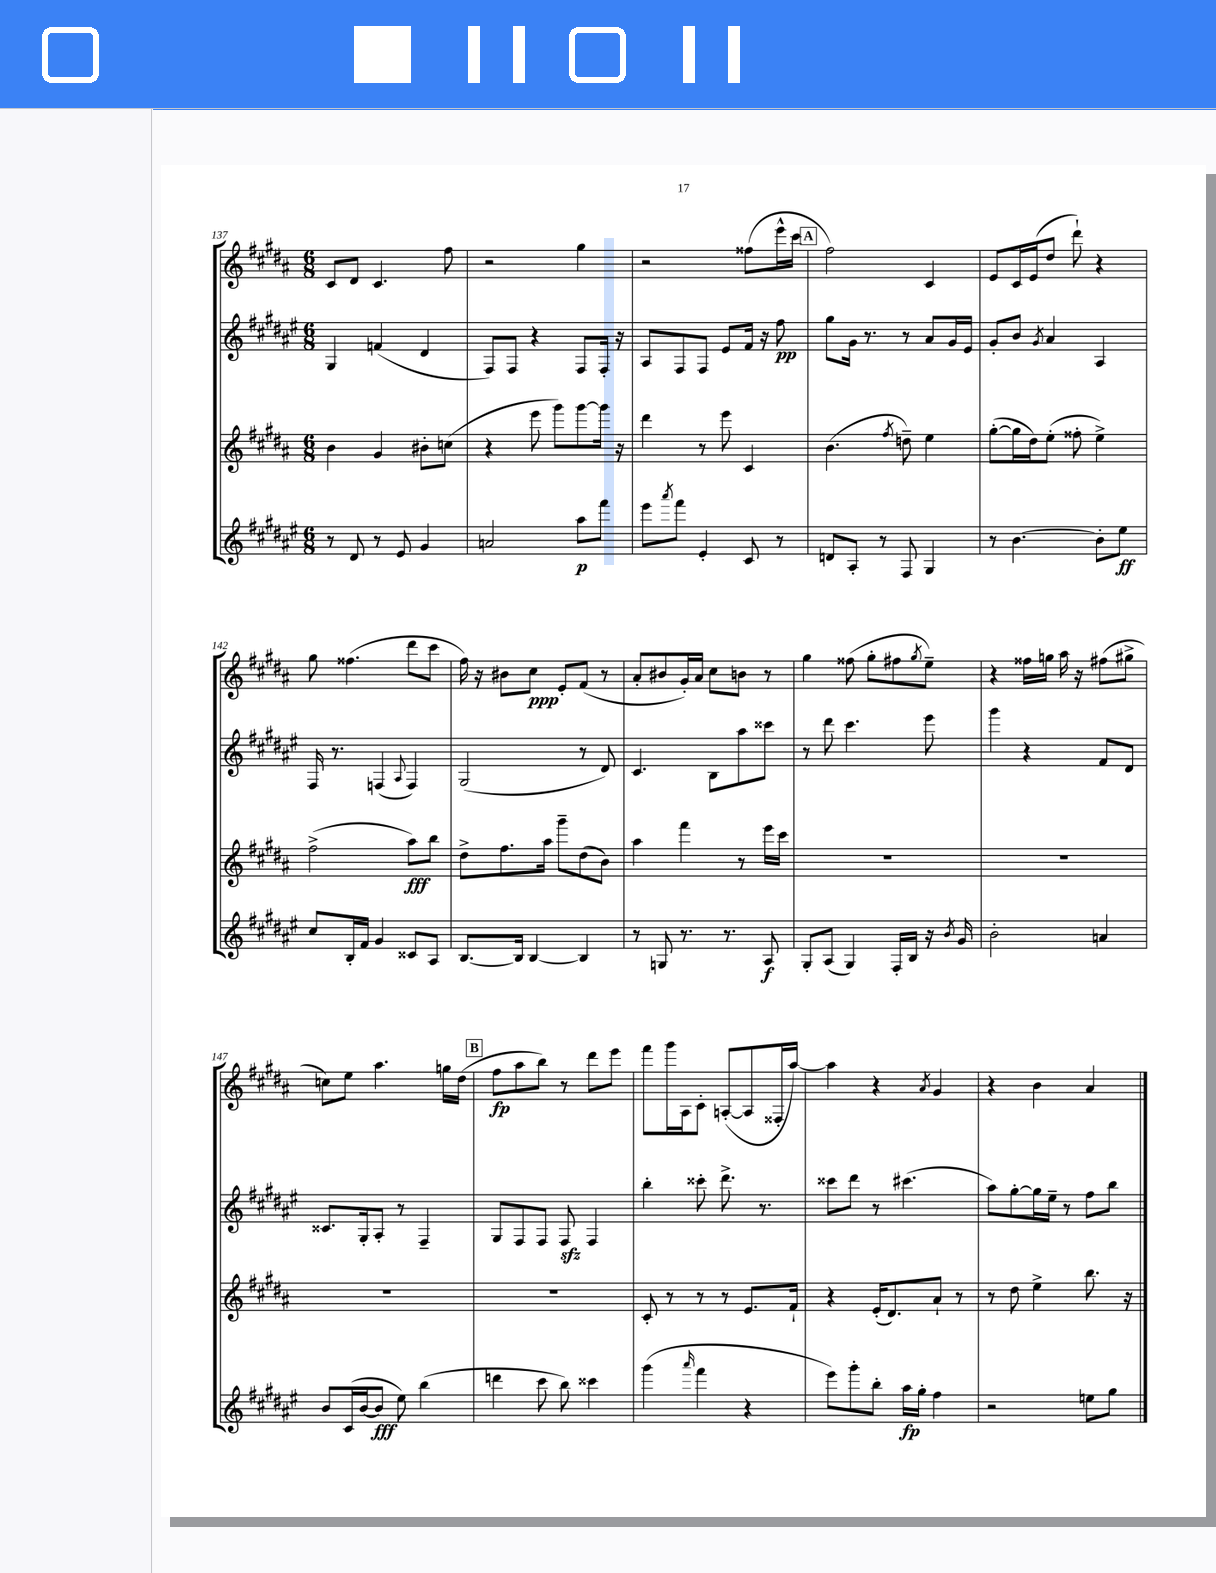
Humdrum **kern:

**kern	**dynam	**kern	**dynam	**kern	**dynam	**kern	**dynam
*part4	*part4	*part3	*part3	*part2	*part2	*part1	*part1
*staff4	*staff4	*staff3	*staff3	*staff2	*staff2	*staff1	*staff1
*clefG2	*	*clefG2	*	*clefG2	*	*clefG2	*
*k[f#c#g#d#a#e#]	*	*k[f#c#g#d#a#]	*	*k[f#c#g#d#a#e#]	*	*k[f#c#g#d#a#]	*
*M6/8	*	*M6/8	*	*M6/8	*	*M6/8	*
=137	=137	=137	=137	=137	=137	=137	=137
8r	.	4b\	.	4G#/	.	8c#/L	.
8d#/	.	.	.	.	.	8d#/J	.
8r	.	4g#/	.	(4fn/	.	4.c#/	.
8e#/	.	.	.	.	.	.	.
4g#/	.	8b#X'\L	.	4d#/	.	.	.
.	.	(8ccn\J	.	.	.	8ff#\	.
=138	=138	=138	=138	=138	=138	=138	=138
2an/	.	4r	.	8F#/L)	.	2r	.
.	.	.	.	8F#/J	.	.	.
.	.	8eee\	.	4r	.	.	.
.	.	8ggg#\L)	.	.	.	.	.
8aa#\L	p	[8ggg#\	.	8F#/L	.	4gg#\	.
8fff#\J	.	16ggg#\Jk]	.	16F#'/Jk	.	.	.
.	.	16r	.	16r	.	.	.
=139	=139	=139	=139	=139	=139	=139	=139
8eee#\L	.	4ddd#\	.	8A#/L	.	2r	.
8qaaa#/	.	.	.	.	.	.	.
8fff#\J	.	.	.	8F#/	.	.	.
4e#'/	.	8r	.	8F#/J	.	.	.
.	.	8eee\	.	8e#/L	.	.	.
8c#/	.	4c#/	.	16f#/Jk	.	(8ff##X\L	.
.	.	.	.	16r	.	.	.
8r	.	.	.	8ff#\	pp	16eee^^\L	.
.	.	.	.	.	.	16ccc#\JJ	.
!!LO:REH:place=s1:t=A
=140	=140	=140	=140	=140	=140	=140	=140
8dn/L	.	(4.b\	.	8gg#\L	.	2ff#\)	.
8A#'/J	.	.	.	16g#\Jk	.	.	.
.	.	.	.	8.r	.	.	.
8r	.	.	.	.	.	.	.
.	.	8qff#/	.	.	.	.	.
8F#/	.	8ddn~\)	.	8r	.	.	.
4G#/	.	4ee\	.	8a#/L	.	4c#/	.
.	.	.	.	16g#/L	.	.	.
.	.	.	.	16e#/JJ	.	.	.
=141	=141	=141	=141	=141	=141	=141	=141
8r	.	([8gg#'\L	.	8g#'/L	.	8e/L	.
[4.b\	.	16gg#\L]	.	8b/J	.	16c#/L	.
.	.	16dd#\J)	.	.	.	(16e/J	.
.	.	.	.	8qg#/	.	.	.
.	.	(8ee'\J	.	4a#/	.	8dd#/J	.
.	.	8ff##X'\	.	.	.	8ddd#`\)	.
8b'\L]	.	4ee^\)	.	4A#/	.	4r	.
8ee#\J	ff	.	.	.	.	.	.
!!LO:LB:g=z
=142	=142	=142	=142	=142	=142	=142	=142
8cc#/L	.	(2ff#^\	.	16F#/	.	8gg#\	.
.	.	.	.	8.r	.	.	.
16B'/L	.	.	.	.	.	(4.ff##X\	.
16f#/JJ	.	.	.	.	.	.	.
4g#/	.	.	.	(4Fn/	.	.	.
.	.	.	.	8qqA#/	.	.	.
8c##X/L	.	8aa#\L)	fff	4F/)	.	8ddd#\L	.
8A#/J	.	8bb\J	.	.	.	8ccc#\J	.
=143	=143	=143	=143	=143	=143	=143	=143
[8.B/L	.	8dd#^\L	.	(2G#/	.	16ff#\)	.
.	.	.	.	.	.	16r	.
.	.	8.ff#\	.	.	.	8b#X\L	.
16B/Jk]	.	.	.	.	.	.	.
[4B/	.	.	.	.	.	8cc#\J	ppp
.	.	16aa#\Jk	.	.	.	.	.
.	.	8ggg#~\L	.	.	.	8e'/L	.
4B/]	.	(8dd#\	.	8r	.	(8f#/J	.
.	.	8b\J)	.	8d#/)	.	8r	.
=144	=144	=144	=144	=144	=144	=144	=144
8r	.	4aa#\	.	4.c#/	.	8a#'/L	.
8Gn/	.	.	.	.	.	8b#X/	.
8.r	.	4fff#\	.	.	.	16g#'/L)	.
.	.	.	.	.	.	16a#/JJ	.
.	.	.	.	8B\L	.	8cc#\L	.
8.r	.	.	.	.	.	.	.
.	.	8r	.	8aa#\	.	8bn\J	.
8A#/	f	16eee\LL	.	8ccc##X\J	.	8r	.
.	.	16ccc#\JJ	.	.	.	.	.
=145	=145	=145	=145	=145	=145	=145	=145
8G#'/L	.	2.r	.	8r	.	4gg#\	.
(8A#/J	.	.	.	8ddd#\	.	.	.
4G#/)	.	.	.	4.ccc#\	.	(8ff##X\	.
.	.	.	.	.	.	8gg#'\L	.
16F#'/LL	.	.	.	.	.	8ff#X\	.
16B/JJ	.	.	.	.	.	.	.
.	.	.	.	.	.	8qgg#/	.
16r	.	.	.	8eee#\	.	8ee~\J)	.
8qb/	.	.	.	.	.	.	.
16g#/	.	.	.	.	.	.	.
=146	=146	=146	=146	=146	=146	=146	=146
2b'\	.	2.r	.	4ggg#\	.	4r	.
.	.	.	.	4r	.	16ff##X\LL	.
.	.	.	.	.	.	16ggn\JJ	.
.	.	.	.	.	.	16aa#\	.
.	.	.	.	.	.	16r	.
4an/	.	.	.	8f#/L	.	(8ff#X\L	.
.	.	.	.	8d#/J	.	8gg#X^\J	.
!!LO:LB:g=z
=147	=147	=147	=147	=147	=147	=147	=147
8b/L	.	2.r	.	8.c##X/L	.	8ccn\L)	.
(16c#/L	.	.	.	.	.	8ee\J	.
[16b/J	.	.	.	16G#'/k	.	.	.
8b/J]	fff	.	.	8A#'/J	.	4.aa#\	.
8ee#\)	.	.	.	8r	.	.	.
(4bb\	.	.	.	4F#~/	.	.	.
.	.	.	.	.	.	16ggn\LL	.
.	.	.	.	.	.	(16dd#\JJ	.
!!LO:REH:place=s1:t=B
=148	=148	=148	=148	=148	=148	=148	=148
4dddn\	.	2.r	.	8G#/L	.	8ff#\L	fp
.	.	.	.	8F#/	.	8aa#\	.
8ccc#\	.	.	.	8F#/J	.	8bb\J)	.
8bb\)	.	.	.	8F#zz/	.	8r	.
4ccc##X\	.	.	.	4F#/	.	8ddd#\L	.
.	.	.	.	.	.	8eee\J	.
=149	=149	=149	=149	=149	=149	=149	=149
(4ggg#\	.	8c#'/	.	4bb'\	.	8fff#\L	.
.	.	8r	.	.	.	16ggg#\L	.
.	.	.	.	.	.	16A#\J	.
16qqaaa#/	.	.	.	.	.	.	.
4fff#\	.	8r	.	8ccc##X'\	.	8c#'\J	.
.	.	8r	.	8.ddd#^\	.	([8An'/L	.
4r	.	8.e/L	.	.	.	8A/]	.
.	.	.	.	8.r	.	.	.
.	.	.	.	.	.	16F##X'/L	.
.	.	16f#`/Jk	.	.	.	[16aa#/JJ)	.
=150	=150	=150	=150	=150	=150	=150	=150
8eee#\L)	.	4r	.	8ccc##X\L	.	4aa#\]	.
8ggg#'\	.	.	.	8ddd#\J	.	.	.
8bb'\J	.	(16e'/KL	.	8r	.	4r	.
.	.	8.d#/)	.	.	.	.	.
16aa#\LL	fp	.	.	(4.ccc#X\	.	.	.
16gg#'\JJ	.	.	.	.	.	.	.
.	.	.	.	.	.	8qa#/	.
4ff#\	.	8a#`/J	.	.	.	4g#/	.
.	.	8r	.	.	.	.	.
=151	=151	=151	=151	=151	=151	=151	=151
2r	.	8r	.	8aa#\L)	.	4r	.
.	.	8dd#\	.	[8gg#'\	.	.	.
.	.	4ee^\	.	16gg#\L]	.	4b\	.
.	.	.	.	16ee#~\JJ	.	.	.
.	.	.	.	8r	.	.	.
8een\L	.	8.bb\	.	8ff#\L	.	4a#/	.
8gg#\J	.	.	.	8bb\J	.	.	.
.	.	16r	.	.	.	.	.
==	==	==	==	==	==	==	==
*-	*-	*-	*-	*-	*-	*-	*-
